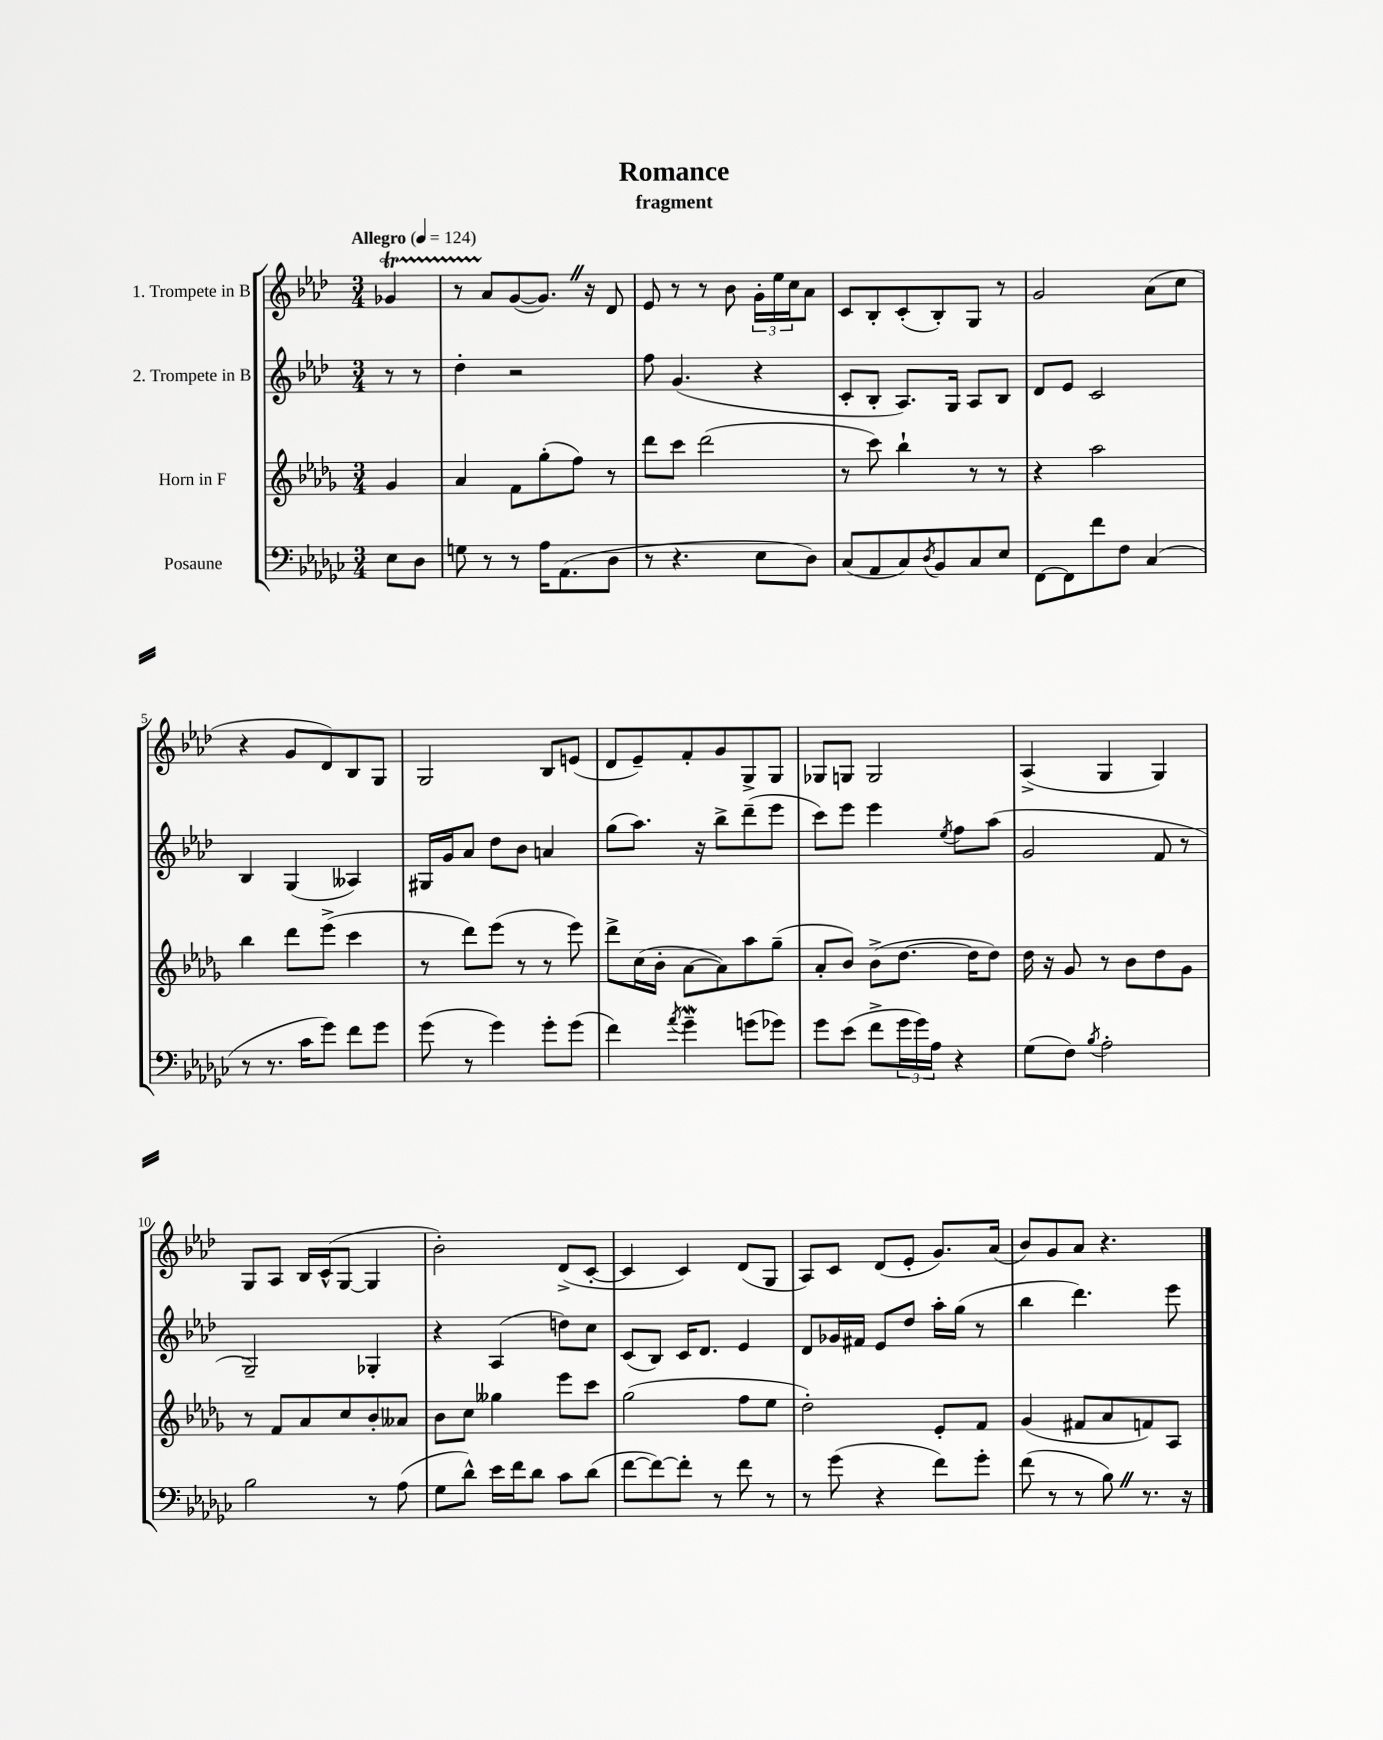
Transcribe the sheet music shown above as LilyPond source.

\header { title = "Romance" subtitle = "fragment" }
<<
\new StaffGroup <<
\new Staff = "s0" \with { instrumentName = "1. Trompete in B" } {
    \clef treble \key aes \major \numericTimeSignature \time 3/4 \partial 4 \tempo "Allegro" 4 = 124
    ges'4\startTrillSpan |
    r8 aes'8\stopTrillSpan g'8~( g'8.) \once \override BreathingSign.text = \markup { \musicglyph "scripts.caesura.straight" } \breathe r16 des'8 |
    ees'8 r8 r8 bes'8 \tuplet 3/2 { g'16-. ees''16 c''16 } aes'8 |
    c'8 bes8-. c'8-.( bes8-.) g8 r8 |
    g'2 aes'8( c''8 |
    r4 g'8 des'8) bes8 g8 |
    g2 bes8 e'8( |
    des'8 ees'8--) f'8-. g'8 g8-> g8 |
    ges8 g8 g2 |
    aes4->( g4 g4) |
    g8 aes8 bes16 c'16-^( g8~ g4 |
    bes'2-.) des'8->( c'8~-. |
    c'4 c'4) des'8( g8 |
    aes8) c'8 des'8( ees'8-. g'8.) aes'16( |
    bes'8) g'8 aes'8 r4. \bar "|." |
}
\new Staff = "s1" \with { instrumentName = "2. Trompete in B" } {
    \clef treble \key aes \major \numericTimeSignature \time 3/4 \partial 4
    r8 r8 |
    des''4-. r2 |
    f''8 g'4.( r4 |
    c'8-. bes8-. aes8.) g16 aes8 bes8 |
    des'8 ees'8 c'2 |
    bes4 g4( aeses4) |
    gis16 g'16 aes'8 des''8 bes'8 a'4 |
    g''8( aes''8.) r16 bes''8-> des'''8--( ees'''8 |
    c'''8) ees'''8 ees'''4 \acciaccatura { ees''8 } f''8 aes''8( |
    g'2 f'8 r8 |
    g2--) ges4-. |
    r4 aes4( d''8) c''8 |
    c'8( bes8) c'16 des'8. ees'4 |
    des'8 ges'16 fis'16 ees'8 des''8 aes''16-. g''16( r8 |
    bes''4 des'''4.) ees'''8 \bar "|." |
}
\new Staff = "s2" \with { instrumentName = "Horn in F" } {
    \clef treble \key des \major \numericTimeSignature \time 3/4 \partial 4
    ges'4 |
    aes'4 f'8 ges''8-.( f''8) r8 |
    des'''8 c'''8 des'''2( |
    r8 c'''8) bes''4-! r8 r8 |
    r4 aes''2 |
    bes''4 des'''8 ees'''8->( c'''4 |
    r8 des'''8) ees'''8( r8 r8 ees'''8) |
    des'''8-> c''16( bes'16-. aes'8~ aes'8) aes''8 ges''8--( |
    aes'8-. bes'8) bes'8->( des''8.~ des''16 des''8) |
    des''16 r16 ges'8 r8 bes'8 des''8 ges'8 |
    r8 f'8 aes'8 c''8 bes'8-. aeses'8 |
    bes'8 c''8 geses''4 ees'''8 c'''8 |
    ges''2( f''8 ees''8 |
    des''2-.) ees'8-. f'8 |
    ges'4( fis'8 aes'8 f'8) aes8 \bar "|." |
}
\new Staff = "s3" \with { instrumentName = "Posaune" } {
    \clef bass \key ges \major \numericTimeSignature \time 3/4 \partial 4
    ees8 des8 |
    g8 r8 r8 aes16 aes,8.( des8 |
    r8 r4. ees8 des8) |
    ces8( aes,8 ces8) \acciaccatura { des8 } bes,8 ces8 ees8 |
    f,8~ f,8 f'8 f8 ces4( |
    r8 r8. ces'16 ges'8) f'8 ges'8 |
    ges'8( r8 ges'4) ges'8-. ges'8( |
    f'4) \acciaccatura { aes'8 } ges'4--\mordent g'8( ges'8) |
    ges'8 ees'8( f'8-> \tuplet 3/2 { ges'16 ges'16) aes16 } r4 |
    ges8( f8) \acciaccatura { bes8 } aes2-. |
    bes2 r8 aes8( |
    ges8 des'8-^) ees'16 f'16 des'8 ces'8 des'8( |
    f'8~ f'8~) f'8-. r8 f'8 r8 |
    r8 ges'8( r4 f'8) ges'8-. |
    f'8( r8 r8 bes8) \once \override BreathingSign.text = \markup { \musicglyph "scripts.caesura.straight" } \breathe r8. r16 \bar "|." |
}
>>
>>
